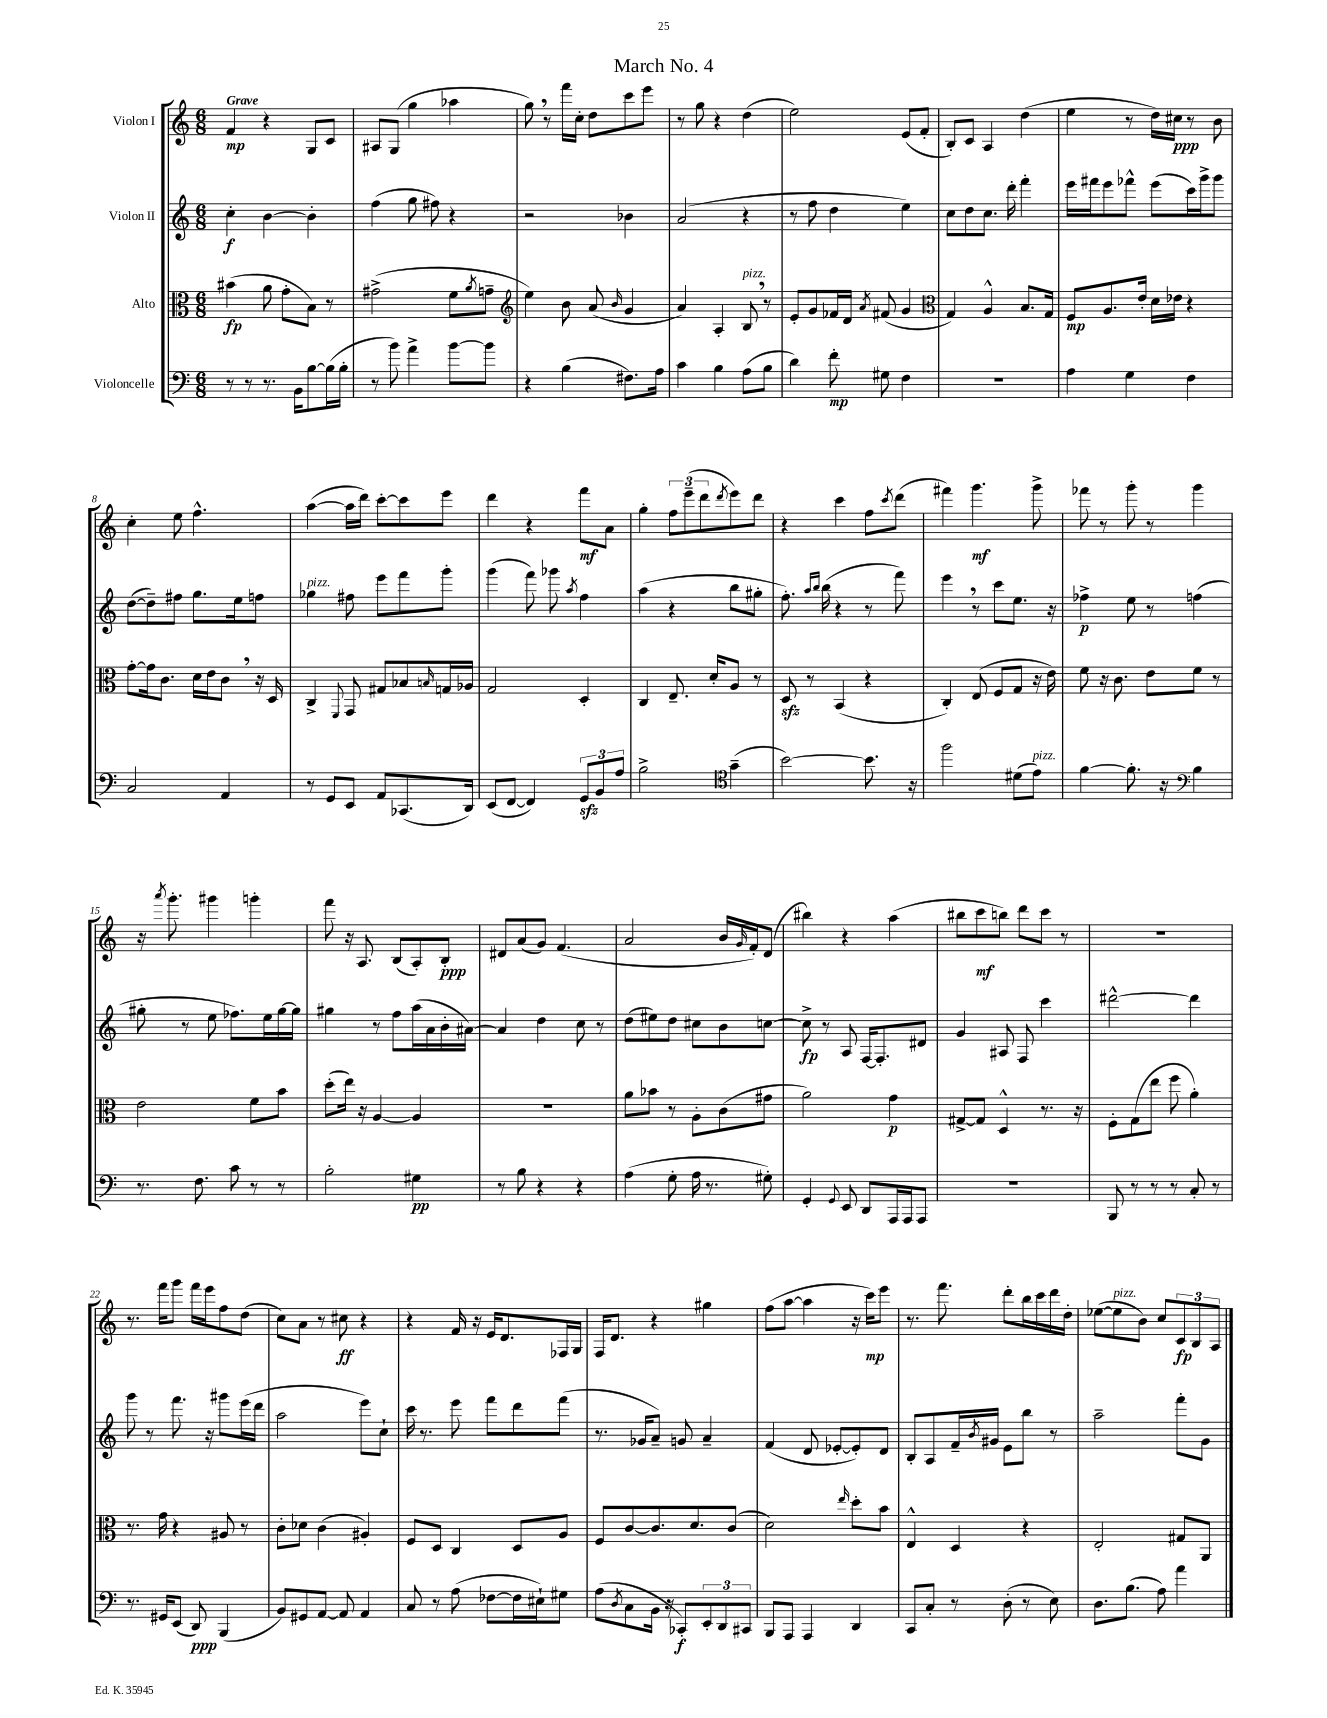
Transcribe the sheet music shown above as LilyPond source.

\header { title = "March No. 4" }
<<
\new StaffGroup <<
\new Staff = "s0" \with { instrumentName = "Violon I" } {
    \clef treble \key c \major \numericTimeSignature \time 6/8 \tempo "Grave"
    f'4\mp r4 g8 c'8 |
    ais8 g8( g''4 aes''4 |
    g''8) \breathe r8 f'''16 c''16-. d''8 c'''8 e'''8 |
    r8 g''8 r4 d''4( |
    e''2) e'8( f'8-. |
    b8-.) c'8 a4 d''4( |
    e''4 r8 d''16) cis''16\ppp r8 b'8 |
    c''4-. e''8 f''4.-^ |
    a''4~( a''16 d'''16) c'''8~-. c'''8 e'''8 |
    d'''4 r4 f'''8\mf a'8 |
    g''4-. \tuplet 3/2 { f''8 e'''8--( d'''8 } \acciaccatura { d'''8 } e'''8) d'''8 |
    r4 c'''4 f''8 \acciaccatura { c'''8 } d'''8( |
    fis'''4) g'''4.\mf g'''8-> |
    fes'''8 r8 g'''8-. r8 g'''4 |
    r16 \acciaccatura { a'''8 } g'''8.-. gis'''4 g'''4-. |
    f'''8 r16 a8. b8( a8-.) b8-.\ppp |
    dis'8 a'8( g'8) f'4.( |
    a'2 b'16 \grace { g'16 } f'16-.) d'8( |
    bis''4) r4 a''4( |
    bis''8 c'''8\mf b''8) d'''8 c'''8 r8 |
    R2. |
    r8. f'''16 g'''8 f'''16 e'''16 f''8 d''8( |
    c''8) a'8 r8 cis''8\ff r4 |
    r4 f'16 r16 e'16 d'8. fes16 g16 |
    f16 d'8. r4 gis''4 |
    f''8( a''8~ a''4 r16 c'''16\mp) e'''8 |
    r8. f'''8. d'''8-. b''16 c'''16 d'''16 d''16-. |
    ees''8~( ees''8^\markup { \italic "pizz." } b'8) c''8 \tuplet 3/2 { c'8\fp b8 a8 } \bar "|." |
}
\new Staff = "s1" \with { instrumentName = "Violon II" } {
    \clef treble \key c \major \numericTimeSignature \time 6/8
    c''4-.\f b'4~ b'4-. |
    f''4( g''8 fis''8) r4 |
    r2 bes'4 |
    a'2( r4 |
    r8 f''8 d''4 e''4) |
    c''8 d''8 c''8. d'''16-. f'''4-. |
    e'''16 fis'''16 e'''8 fes'''8-^ e'''8( c'''16) g'''16-> g'''8 |
    d''8~( d''8--) fis''8 g''8. e''16 f''8 |
    ges''4^\markup { \italic "pizz." } fis''8 e'''8 f'''8 g'''8-. |
    g'''4( f'''8) ges'''8 \acciaccatura { a''8 } f''4 |
    a''4( r4 b''8 gis''8-. |
    f''8.-.) \grace { a''16 b''16 } b''16( r4 r8 f'''8) |
    e'''4 \breathe r8 c'''8 e''8. r16 |
    fes''4->\p e''8 r8 f''4( |
    gis''8-. r8 e''8 fes''8.) e''16 gis''16~ gis''16 |
    gis''4 r8 f''8 a''16( a'16 b'16-. ais'16~) |
    ais'4 d''4 c''8 r8 |
    d''8( eis''8) d''8 cis''8 b'8 c''8~ |
    c''8->\fp r8 a8 f16~ f8.-. dis'8 |
    g'4 ais8 f8 c'''4 |
    dis'''2~-^ dis'''4 |
    g'''8 r8 f'''8. r16 gis'''8 e'''16( d'''16 |
    a''2 e'''8) c''8-! |
    c'''16 r8. e'''8 f'''8 d'''8 f'''8( |
    r8. ges'16 a'8--) g'8 a'4-- |
    f'4( d'8 ees'8~-. ees'8-.) d'8 |
    b8-. a8 f'16-- \acciaccatura { b'8 } gis'16 e'8 b''8 r8 |
    a''2-- f'''8-. g'8 \bar "|." |
}
\new Staff = "s2" \with { instrumentName = "Alto" } {
    \clef alto \key c \major \numericTimeSignature \time 6/8
    bis'4\fp( a'8 g'8-. b8) r8 |
    gis'2->( f'8 \acciaccatura { a'8 } g'8-- |
    \clef treble e''4) b'8 a'8( \grace { b'16 } g'4 |
    a'4) a4-. b8^\markup { \italic "pizz." } \breathe r8 |
    e'8-. g'8 fes'16 d'16 \acciaccatura { a'8 } fis'8( g'4 |
    \clef alto g4) a4-^ b8. g16 |
    f8\mp a8. e'16-. d'16 ees'16 r4 |
    g'8~-. g'16 c'8. d'16 e'16 c'8 \breathe r16 d16 |
    c4-> \appoggiatura { f,8 } g,8 gis8 bes8 \grace { b16 } g16 aes16 |
    g2 d4-. |
    c4 e8.-- d'16-. a8 r8 |
    d8\sfz r8 b,4( r4 |
    c4-.) e8( f8 g8 r16 e'16) |
    f'8 r16 c'8. e'8 f'8 r8 |
    e'2 f'8 b'8 |
    d''8-.( e''16) r16 a4~ a4 |
    R2. |
    a'8 bes'8 r8 a8-. c'8( gis'8 |
    a'2) g'4\p |
    gis8~-> gis8 d4-^ r8. r16 |
    f8-. g8( e''8 f''8 a'4-.) |
    r8. g'16 r4 ais8 r8 |
    c'8-. des'8 c'4( ais4-.) |
    f8 d8 c4 d8 a8 |
    f8 c'8~ c'8. d'8. c'8( |
    d'2) \grace { e''16 } d''8-. b'8 |
    e4-^ d4 r4 |
    e2-. gis8 a,8 \bar "|." |
}
\new Staff = "s3" \with { instrumentName = "Violoncelle" } {
    \clef bass \key c \major \numericTimeSignature \time 6/8
    r8 r8 r8. b,16 b8~ b16( b16-. |
    r8 b'8) a'4-> b'8~ b'8 |
    r4 b4( fis8.) a16 |
    c'4 b4 a8( b8 |
    d'4) f'8-.\mp gis8 f4 |
    R2. |
    a4 g4 f4 |
    c2 a,4 |
    r8 g,8 e,8 a,8 ces,8.( d,16) |
    e,8( f,8~ f,4) \tuplet 3/2 { g,8\sfz b,8 a8 } |
    b2-> \clef tenor g'4--( |
    b'2~) b'8. r16 |
    f''2 dis'8( e'8^\markup { \italic "pizz." }) |
    f'4~ f'8.-. r16 \clef bass b4 |
    r8. f8. c'8 r8 r8 |
    b2-. gis4\pp |
    r8 b8 r4 r4 |
    a4( g8-. a16 r8. gis8-.) |
    g,4-. \appoggiatura { g,8 } e,8 d,8 a,,16 a,,16 a,,8 |
    R2. |
    b,,8 r8 r8 r8 c8-. r8 |
    r8. gis,16 e,8( d,8\ppp) b,,4( |
    b,8) gis,8 a,8~ a,8 a,4 |
    c8 r8 a8( fes8~ fes16 eis16-!) gis8 |
    a8( \acciaccatura { d8 } c8 b,16 r16 ces,8-.\f) \tuplet 3/2 { e,8-. d,8 cis,8 } |
    b,,8 a,,8 a,,4 d,4 |
    c,8 c8-. r8 d8-.( r8 e8) |
    d8. b8.( a8) a'4 \bar "|." |
}
>>
>>
